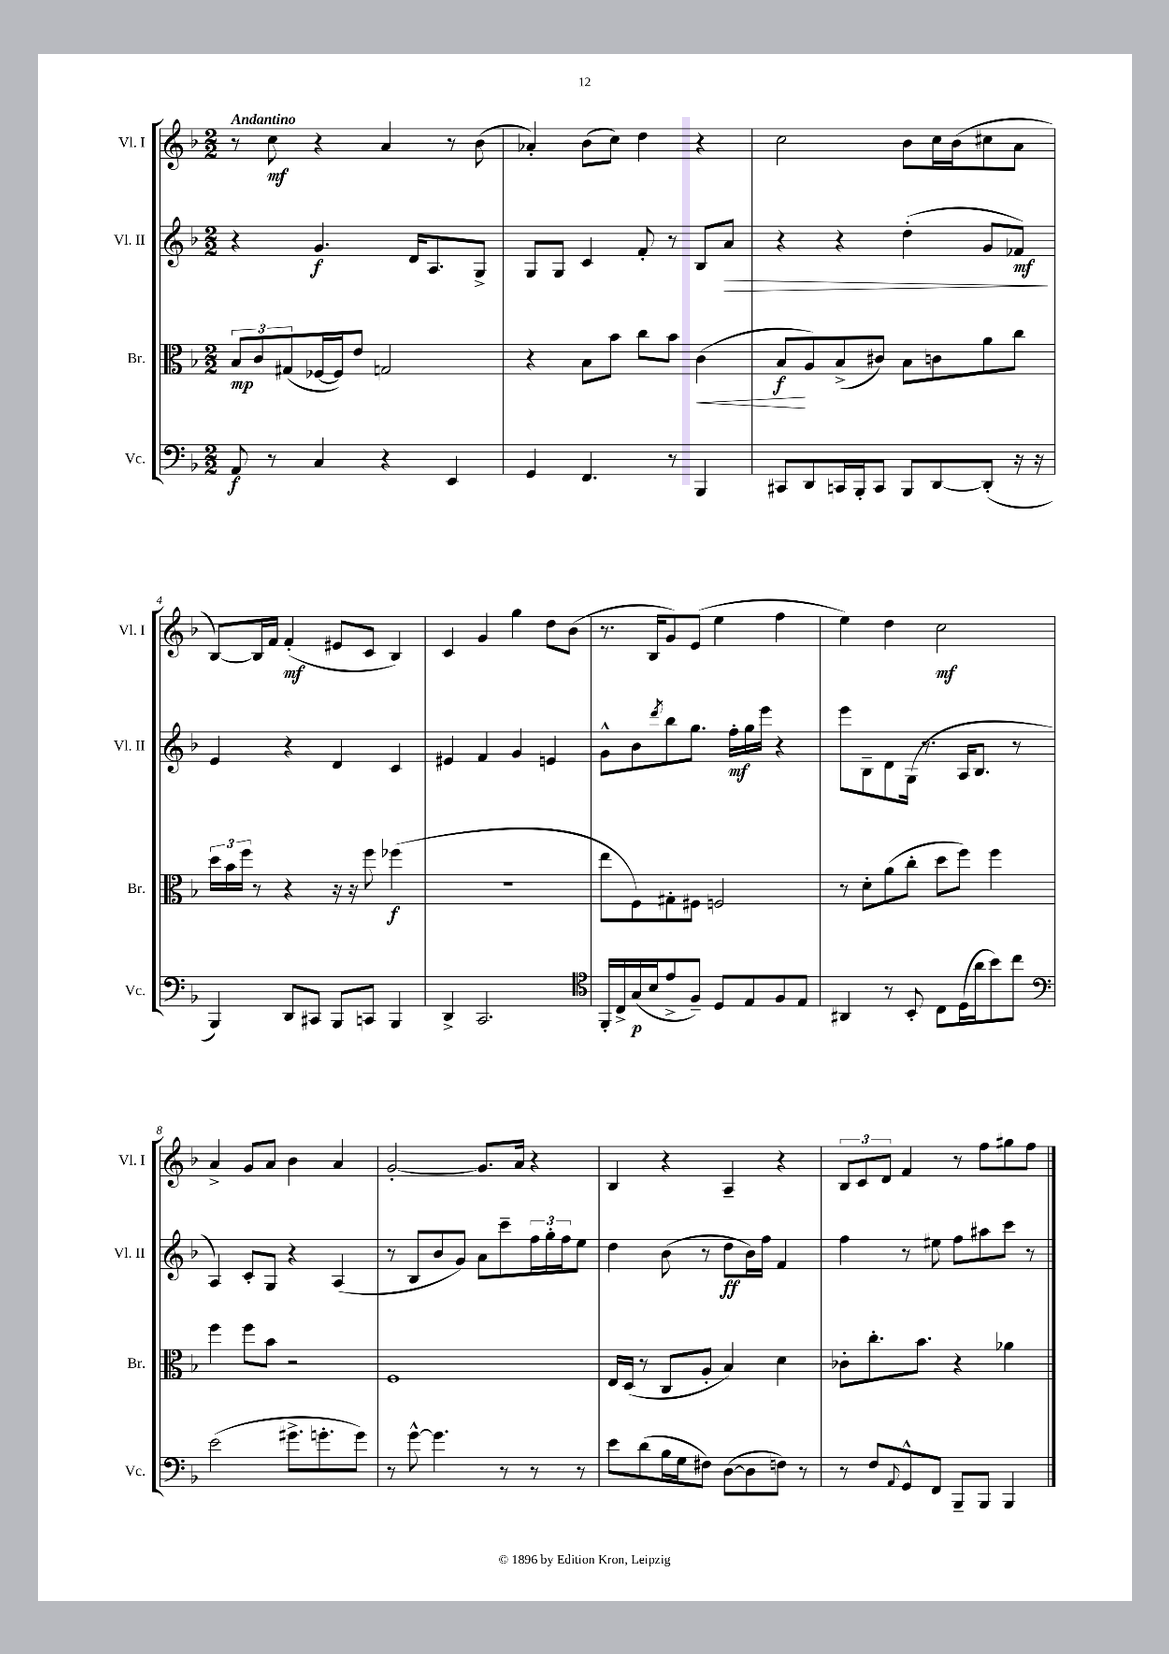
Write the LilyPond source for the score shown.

<<
\new StaffGroup <<
\new Staff = "s0" \with { instrumentName = "Vl. I" shortInstrumentName = "Vl. I" } {
    \clef treble \key f \major \numericTimeSignature \time 2/2 \tempo "Andantino"
    r8 c''8\mf r4 a'4 r8 bes'8( |
    aes'4-.) bes'8( c''8) d''4 r4 |
    c''2 bes'8 c''16 bes'16( cis''8 a'8 |
    bes8~) bes16 f'16 f'4-.\mf( eis'8 c'8 bes4) |
    c'4 g'4 g''4 d''8 bes'8( |
    r8. bes16 g'8) e'8( e''4 f''4 |
    e''4) d''4 c''2\mf |
    a'4-> g'8 a'8 bes'4 a'4 |
    g'2~-. g'8. a'16 r4 |
    bes4 r4 a4-- r4 |
    \tuplet 3/2 { bes8 c'8 d'8 } f'4 r8 f''8 gis''8 f''8 \bar "|." |
}
\new Staff = "s1" \with { instrumentName = "Vl. II" shortInstrumentName = "Vl. II" } {
    \clef treble \key f \major \numericTimeSignature \time 2/2
    r4 g'4.\f d'16 a8. g8-> |
    g8 g8 c'4 f'8-. r8 bes8 a'8\> |
    r4 r4 d''4-.( g'8 fes'8\mf\!) |
    e'4 r4 d'4 c'4 |
    eis'4 f'4 g'4 e'4 |
    g'8-^ bes'8 \acciaccatura { d'''8 } bes''8 g''8. f''16-.\mf g''16 e'''16 r4 |
    e'''8 bes8-- d'8 g16( r8. a16 bes8. r8 |
    a4) c'8-. g8 r4 a4( |
    r8 bes8 bes'8 g'8) a'8 c'''8-- \tuplet 3/2 { f''16 g''16-. f''16 } e''8 |
    d''4 bes'8( r8 d''8\ff bes'16) f''16 f'4 |
    f''4 r8 eis''8 f''8 ais''8 c'''8 r8 \bar "|." |
}
\new Staff = "s2" \with { instrumentName = "Br." shortInstrumentName = "Br." } {
    \clef alto \key f \major \numericTimeSignature \time 2/2
    \tuplet 3/2 { bes8\mp c'8 gis8( } fes16~ fes16) e'8 g2 |
    r4 bes8 bes'8 c''8 bes'8 c'4\<( |
    bes8\f\! a8) bes8->( cis'8) bes8 c'8 a'8 c''8 |
    \tuplet 3/2 { d''16 bes'16 f''16 } r8 r4 r16 r16 f''8 fes''4\f( |
    r1 |
    e''8 f8) gis8-. fis8 f2 |
    r8 d'8-. a'8( c''8-. d''8 f''8) f''4 |
    f''4 f''8 bes'8 r2 |
    f1 |
    e16 d16( r8 c8 a8-. bes4) d'4 |
    ces'8-. c''8.-. bes'8. r4 aes'4 \bar "|." |
}
\new Staff = "s3" \with { instrumentName = "Vc." shortInstrumentName = "Vc." } {
    \clef bass \key f \major \numericTimeSignature \time 2/2
    a,8\f r8 c4 r4 e,4 |
    g,4 f,4. r8 bes,,4 |
    cis,8 d,8 c,16 bes,,16-. c,8 bes,,8 d,8~ d,8-.( r16 r16 |
    bes,,4) d,8 cis,8 bes,,8 c,8 bes,,4 |
    d,4-> c,2. |
    \clef tenor f,16-. c16-> g16\p( bes16 e'8-> f8--) d8 e8 f8 e8 |
    ais,4 r8 bes,8-. c8 d16( a'16 bes'8) c''8 |
    \clef bass e'2( gis'8.-> g'8.-. g'8) |
    r8 g'8~-^ g'4. r8 r8 r8 |
    e'8 d'8( bes16 g16 fis8) d8~( d8 f8) r8 |
    r8 f8 \appoggiatura { a,8 } g,8-^ f,8 bes,,8-- bes,,8 bes,,4 \bar "|." |
}
>>
>>
